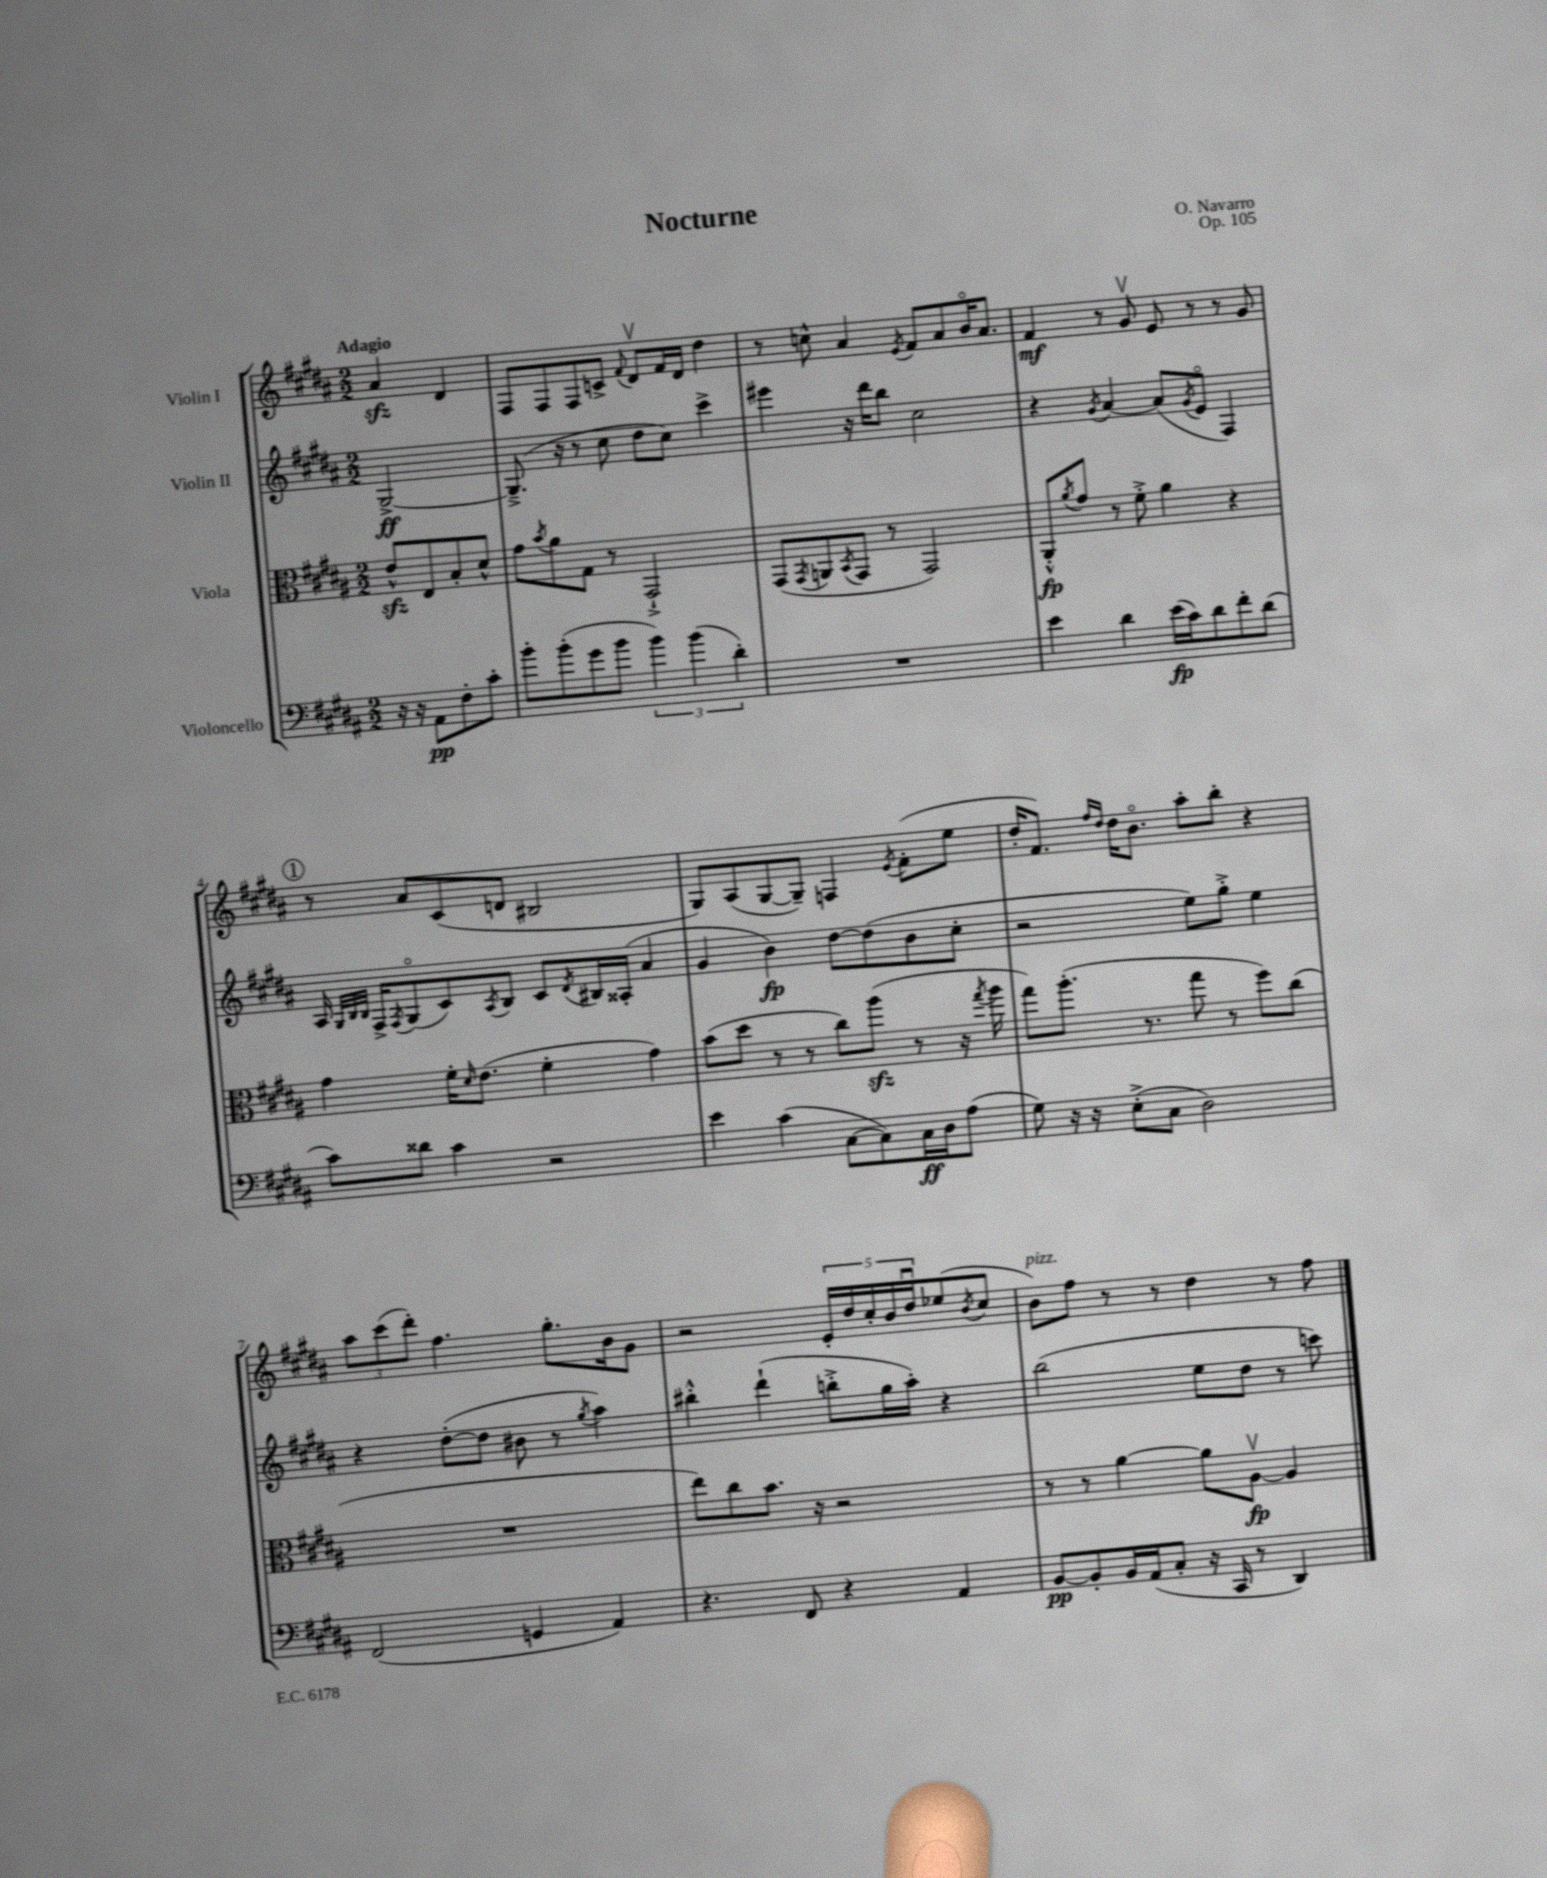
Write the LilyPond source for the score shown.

\header { title = "Nocturne" composer = "O. Navarro" opus = "Op. 105" }
<<
\new StaffGroup <<
\new Staff = "s0" \with { instrumentName = "Violin I" } {
    \clef treble \key b \major \numericTimeSignature \time 2/2 \partial 2 \tempo "Adagio"
    ais'4\sfz dis'4 |
    fis8 fis8 fis8 c'8-> \appoggiatura { fis'8 } dis'8\upbow fis'16 dis'16 dis''4 |
    r8 c''8-^ ais'4 \acciaccatura { e'8 } fis'8 ais'8 b'16\flageolet ais'8. |
    fis'4\mf r8 gis'8\upbow e'8 r8 r8 gis'8 |
    \mark \markup { \circle "1" } r8 ais'8 cis'8( d'8 bis2 |
    gis8) ais8( gis8~ gis8--) f4 \acciaccatura { e'8 } fis'8-.( e''8 |
    dis''16-. fis'8.) \grace { fis''16 dis''16 } dis''16 b'8.\flageolet ais''8-. b''8-. r4 |
    \tuplet 3/2 { ais''8 cis'''8( dis'''8-.) } fis''4. gis''8.-. b'16 gis'8 |
    r2 \tuplet 5/4 { e'16-. dis''16 cis''16-. b'16 dis''16\downbow } ees''8( \acciaccatura { b'8 } cis''8 |
    b'8^\markup { \italic "pizz." }) fis''8 r8 r8 dis''4 r8 fis''8 \bar "|." |
}
\new Staff = "s1" \with { instrumentName = "Violin II" } {
    \clef treble \key b \major \numericTimeSignature \time 2/2 \partial 2
    gis2~->\ff |
    gis8.--->( r16 r8 cis''8 dis''8 cis''8) cis'''4-> |
    eis'''4 r16 dis'''16 b''8 cis''2 |
    r4 \acciaccatura { gis'8 } ais'4~ ais'8( \acciaccatura { gis'8 } e'8\flageolet fis4) |
    \mark \markup { \circle "1" } ais16 \grace { gis32 b32 b32 } fis16-> \acciaccatura { fis8 } gis8\flageolet( cis'8) \acciaccatura { ais8 } b8 cis'8 \acciaccatura { dis'8 } bis16 aisis16-.( ais'4 |
    gis'4 b'4\fp) dis''8~ dis''8( b'8 cis''8-. |
    r2 e''8) gis''8-.-> e''4 |
    r4 dis''8~-.( dis''8 bis'8 r8 \acciaccatura { gis''8 } ais''4) |
    bis''4-.-^ dis'''4-!( b''8-.-> gis''16 ais''16-.) r4 |
    b''2( e''8 dis''8 r8 c'''8) \bar "|." |
}
\new Staff = "s2" \with { instrumentName = "Viola" } {
    \clef alto \key b \major \numericTimeSignature \time 2/2 \partial 2
    e'8-^\sfz e8 b8-. dis'8-^ |
    gis'8 \acciaccatura { b'8 } ais'8 gis8 r8 gis,2-!-> |
    gis,8( \acciaccatura { gis,8 } a,8 \acciaccatura { b,8 } gis,8 r8 gis,2) |
    ais,8-.-^\fp \acciaccatura { ais'8 } gis'8 r8 fis'8-.-> ais'4 r4 |
    \mark \markup { \circle "1" } gis'4 fis'16-. \grace { dis'16 } e'8.( fis'4-. gis'4) |
    b'8( dis''8 r8 r8 cis''8) ais''8\sfz( r8 r16 \acciaccatura { gis''8 } ais''16 |
    gis''8) ais''8.-.( r8. gis''8 r8 fis''8) cis''8( |
    R1 |
    e''8) cis''8 b'8. r16 r2 |
    r8 r8 ais'4~ ais'8 ais8~\upbow\fp ais4 \bar "|." |
}
\new Staff = "s3" \with { instrumentName = "Violoncello" } {
    \clef bass \key b \major \numericTimeSignature \time 2/2 \partial 2
    r16 r16 ais,8\pp fis8-. cis'8-. |
    b'8-. b'8-.( gis'8 b'8 \tuplet 3/2 { b'4) b'4( dis'4-.) } |
    R1 |
    e'4 dis'4 e'16\fp( cis'16) dis'8 fis'8-. dis'8( |
    \mark \markup { \circle "1" } cis'8) disis'8 cis'4 r2 |
    e'4 cis'4( cis8~ cis8) cis16\ff dis16 ais8( |
    gis8) r16 r16 e8-.->( cis8 dis2) |
    fis,2( g,4 ais,4) |
    r4. fis,8 r4 ais,4 |
    b,8~\pp b,8-. b,16 ais,16( cis8-. r16 cis,16 r8 dis,4) \bar "|." |
}
>>
>>
